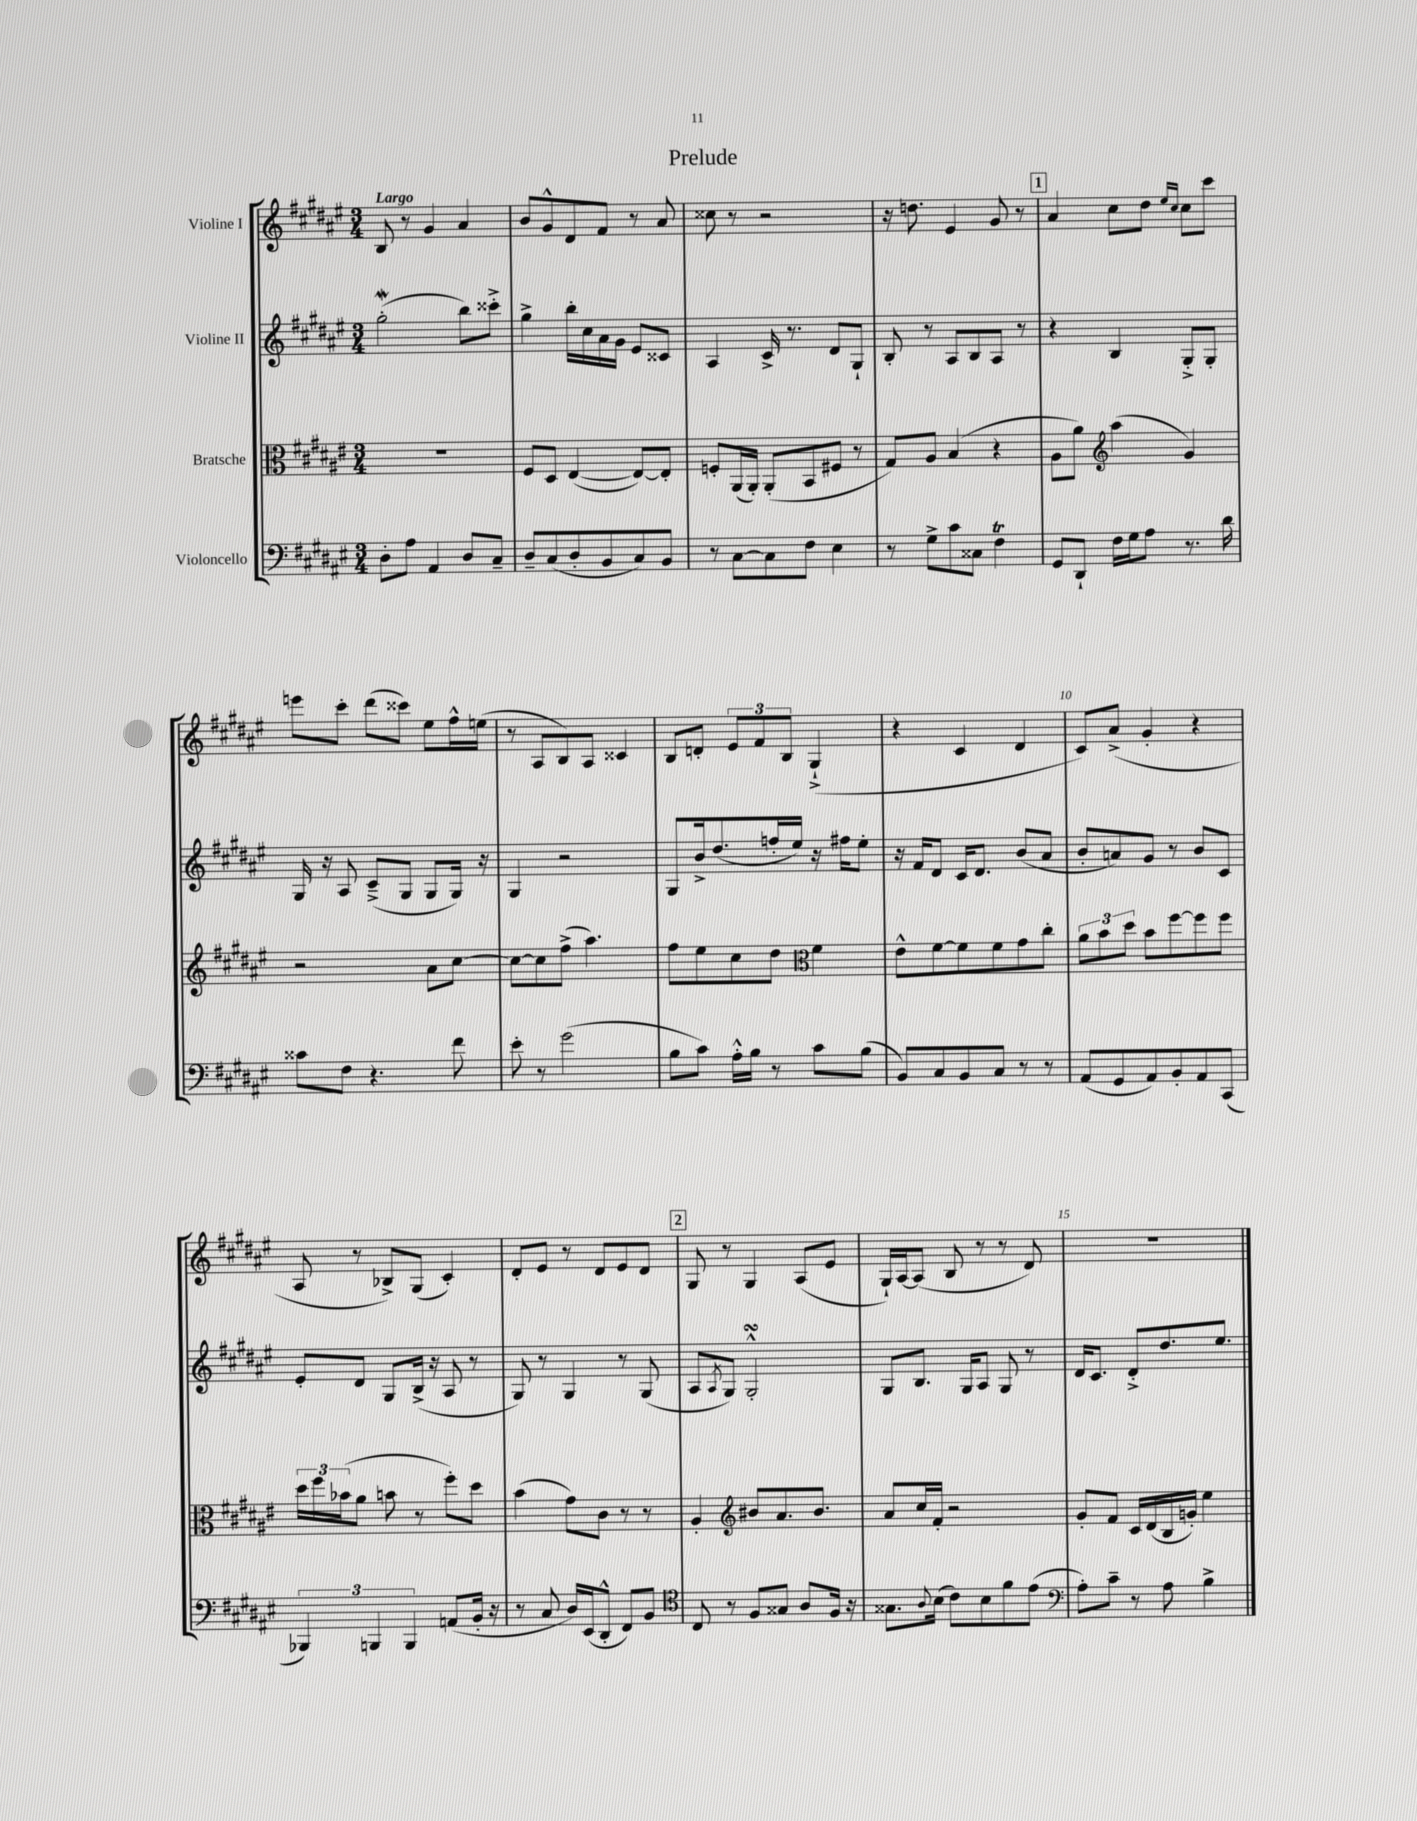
\header { title = "Prelude" }
<<
\new StaffGroup <<
\new Staff = "s0" \with { instrumentName = "Violine I" } {
    \clef treble \key fis \major \numericTimeSignature \time 3/4 \tempo "Largo"
    b8 r8 gis'4 ais'4 |
    b'8 gis'8-^ dis'8 fis'8 r8 ais'8 |
    cisis''8 r8 r2 |
    r16 d''8. eis'4 gis'8 r8 |
    \mark \markup { \box "1" } ais'4 cis''8 dis''8 \grace { eis''16 cis''16 } cis''8 cis'''8 |
    e'''8 cis'''8-. dis'''8( cisis'''8) eis''8 fis''16-^ e''16( |
    r8 ais8 b8) ais8 cisis'4 |
    b8 d'8-. \tuplet 3/2 { eis'8 fis'8 b8 } gis4-!->( |
    r4 cis'4 dis'4 |
    cis'8) ais'8->( gis'4-. r4 |
    ais8 r8 bes8->) gis8( cis'4-.) |
    dis'8-. eis'8 r8 dis'8 eis'8 dis'8 |
    \mark \markup { \box "2" } gis8 r8 gis4 ais8( eis'8 |
    gis16-!) ais16~ ais8( b8 r8 r8 dis'8) |
    R2. \bar "|." |
}
\new Staff = "s1" \with { instrumentName = "Violine II" } {
    \clef treble \key fis \major \numericTimeSignature \time 3/4
    gis''2-.\mordent( b''8) cisis'''8-.-> |
    gis''4-> b''16-. cis''16 ais'16 gis'16 eis'8 cisis'8 |
    ais4 cis'16-> r8. dis'8 gis8-! |
    b8-. r8 ais8 b8 ais8 r8 |
    \mark \markup { \box "1" } r4 b4 gis8-.-> gis8-. |
    gis16 r16 ais8 cis'8--->( gis8 gis8 gis16) r16 |
    gis4 r2 |
    gis8 b'16-> dis''8.( f''16-. eis''16) r16 fis''16 eis''8-. |
    r16 fis'16 dis'8 cis'16 dis'8. b'8( ais'8 |
    b'8-. a'8) gis'8 r8 b'8 cis'8 |
    eis'8-. dis'8 gis8 b16->( r16 ais8 r8 |
    gis8) r8 gis4 r8 gis8( |
    \mark \markup { \box "2" } ais8 \acciaccatura { ais8 } gis8) gis2-.-^\turn |
    gis8 b8. gis16 ais8 gis8 r8 |
    dis'16 cis'8. dis'8-.-> dis''8. eis''8. \bar "|." |
}
\new Staff = "s2" \with { instrumentName = "Bratsche" } {
    \clef alto \key fis \major \numericTimeSignature \time 3/4
    R2. |
    fis8 dis8 eis4~( eis8~) eis8-. |
    f8-. ais,16( ais,16-.) ais,8-.( b,8 fis8 r8 |
    gis8) ais8 b4( r4 |
    \mark \markup { \box "1" } ais8 ais'8) \clef treble ais''4( gis'4) |
    r2 ais'8 cis''8~ |
    cis''8~ cis''8 fis''8->( ais''4.) |
    fis''8 eis''8 cis''8 dis''8 \clef alto fis'4 |
    eis'8-^ fis'8~ fis'8 fis'8 gis'8 cis''8-. |
    \tuplet 3/2 { ais'8 b'8 dis''8 } b'8 fis''8~ fis''8 fis''8 |
    \tuplet 3/2 { dis''16 fis''16 bes'16( } ais'8 b'8 r8 fis''8-.) dis''8 |
    b'4( gis'8) cis'8 r8 r8 |
    \mark \markup { \box "2" } ais4-. \clef treble bis'8 ais'8. bis'8. |
    ais'8 cis''16 fis'16-. r2 |
    gis'8-. fis'8 cis'16 dis'16( b16 g'16-.) eis''4 \bar "|." |
}
\new Staff = "s3" \with { instrumentName = "Violoncello" } {
    \clef bass \key fis \major \numericTimeSignature \time 3/4
    dis8-. ais8 ais,4 dis8 cis8-- |
    dis8-- cis8( dis8-. b,8 cis8) b,8 |
    r8 cis8~ cis8 fis8 eis4 |
    r8 gis8-> cis'8 cisis8 fis4\trill |
    \mark \markup { \box "1" } gis,8 dis,8-! fis16 gis16 ais8 r8. dis'16 |
    cisis'8 fis8 r4. fis'8 |
    eis'8-. r8 gis'2( |
    b8 cis'8) ais16-.-^ b16 r8 cis'8 b8( |
    b,8) cis8 b,8 cis8 r8 r8 |
    ais,8( gis,8 ais,8) b,8-. ais,8 cis,8( |
    \tuplet 3/2 { bes,,4) b,,4 b,,4 } a,8( b,16-. r16 |
    r8 cis8 dis16) eis,16( dis,8-.-^ fis,8) b,8 |
    \mark \markup { \box "2" } \clef tenor cis8 r8 fis8 gisis8 ais8 fis16 r16 |
    gisis8. \appoggiatura { ais8 } b16( cis'8) b8 fis'8 eis'8( |
    \clef bass ais8-.) cis'8-- r8 ais8 b4-> \bar "|." |
}
>>
>>
\layout { \context { \Score \override BarNumber.break-visibility = ##(#f #t #t) barNumberVisibility = #(every-nth-bar-number-visible 5) } }
